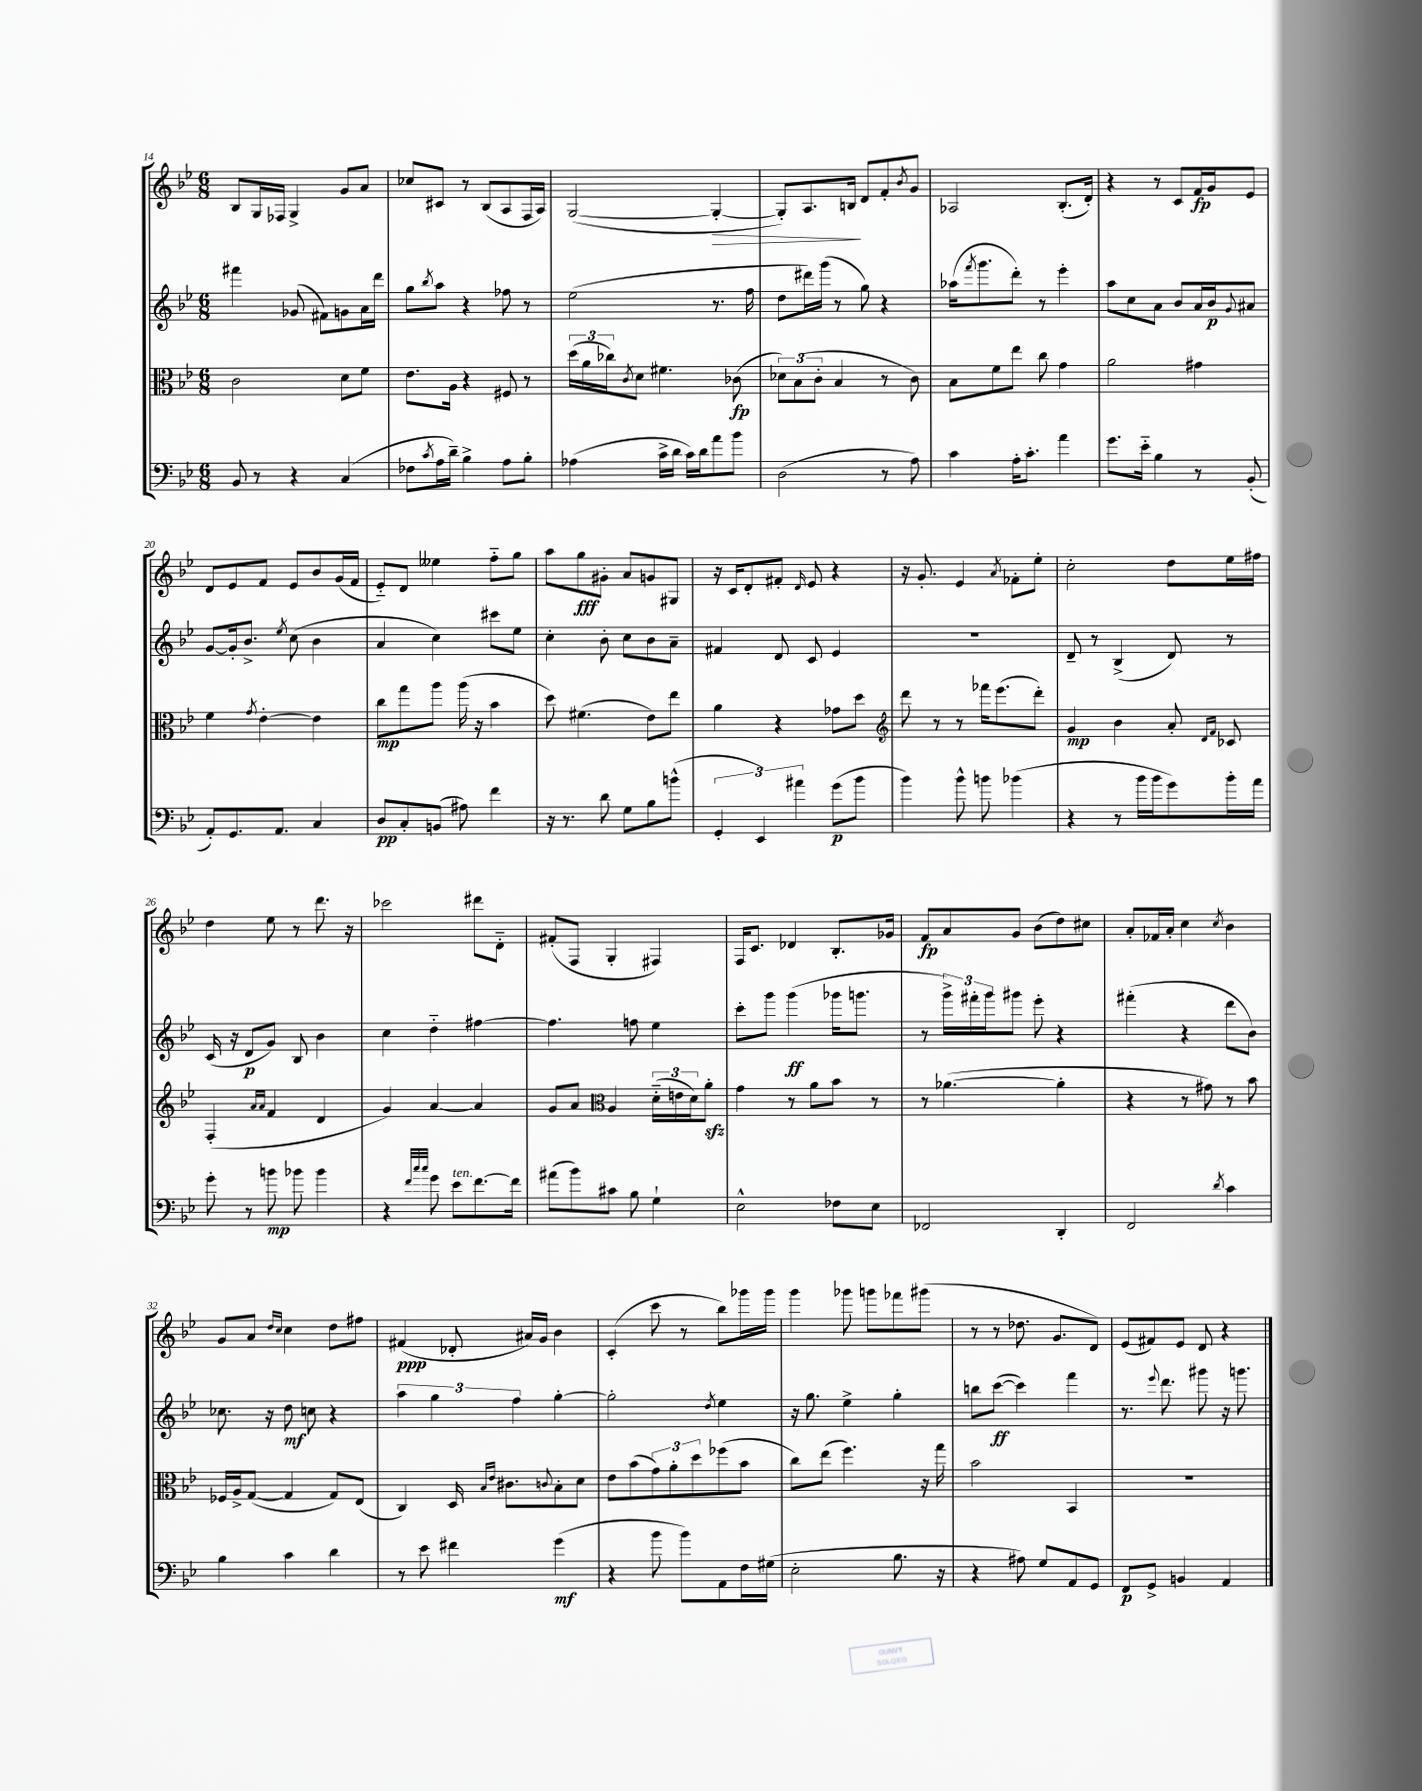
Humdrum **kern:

**kern	**dynam	**kern	**dynam	**kern	**dynam	**kern	**dynam
*part4	*part4	*part3	*part3	*part2	*part2	*part1	*part1
*staff4	*staff4	*staff3	*staff3	*staff2	*staff2	*staff1	*staff1
*clefF4	*	*clefC3	*	*clefG2	*	*clefG2	*
*k[b-e-]	*	*k[b-e-]	*	*k[b-e-]	*	*k[b-e-]	*
*M6/8	*	*M6/8	*	*M6/8	*	*M6/8	*
=14	=14	=14	=14	=14	=14	=14	=14
8BB-/	.	2c\	.	4fff#X\	.	8B-/L	.
8r	.	.	.	.	.	16G/L	.
.	.	.	.	.	.	16F-X/JJ	.
4r	.	.	.	(8g-X/	.	4G^/	.
.	.	.	.	8f#X\L)	.	.	.
(4C/	.	8d\L	.	8gn\	.	8g/L	.
.	.	8f\J	.	16a\L	.	8a/J	.
.	.	.	.	16ddd\JJ	.	.	.
=15	=15	=15	=15	=15	=15	=15	=15
8F-X\L	.	8.e-\L	.	8gg\L	.	8cc-X/L	.
8qc/	.	.	.	8qbb-/	.	.	.
16A\L	.	.	.	8aa\J	.	8c#X/J	.
16d~\JJ)	.	16A\Jk	.	.	.	.	.
4B-^\	.	4r	.	4r	.	8r	.
.	.	.	.	.	.	(8B-/L	.
8A\L	.	8F#X/	.	8ff-X\	.	8A/	.
8B-'\J	.	8r	.	8r	.	16F/L	.
.	.	.	.	.	.	16A/JJ)	.
=16	=16	=16	=16	=16	=16	=16	=16
(4A-X\	.	(24dd\LL	.	(2ee-\	.	([2G/	.
.	.	24a\	.	.	.	.	.
.	.	24cc-X\J)	.	.	.	.	.
.	.	8qc/	.	.	.	.	.
.	.	8d\J	.	.	.	.	.
16c^\LL	.	4.f#X\	.	.	.	.	.
16d\JJ	.	.	.	.	.	.	.
16c\LL)	.	.	.	.	.	.	.
16d\J	.	.	.	.	.	.	.
!	!	!	!	!	!	!	!LO:HP:b
8a\	.	.	.	8.r	.	4G'/_	>
8b-\J	.	(8c-X\	fp	.	.	.	.
.	.	.	.	16ff\	.	.	.
=17	=17	=17	=17	=17	=17	=17	=17
(2D\	.	12d-X\L)	.	8dd\L	.	8G'/L])	.
.	.	(12B-\	.	.	.	.	.
.	.	.	.	16ddd#X\L)	.	8.A/	.
.	.	12c'\J	.	.	.	.	.
.	.	.	.	(16ggg\JJ	.	.	.
.	.	4B-/	.	8r	.	.	.
.	.	.	.	.	.	16Bn/Jk	.
.	.	.	.	8gg\)	.	8d/L	]
8r	.	8r	.	4r	.	8f'/	.
.	.	.	.	.	.	8qb-/	.
8A\)	.	8c\)	.	.	.	8g/J	.
=18	=18	=18	=18	=18	=18	=18	=18
4c\	.	8B-\L	.	(16aa-X\KL	.	2A-X/	.
.	.	.	.	8qfff/	.	.	.
.	.	.	.	8.ggg\	.	.	.
.	.	8f\	.	.	.	.	.
16A'\KL	.	8ee-\J	.	8ddd'\J)	.	.	.
8.c'\J	.	.	.	.	.	.	.
.	.	8cc\	.	8r	.	.	.
4a\	.	4g\	.	4eee-'\	.	(8.B-'/L	.
.	.	.	.	.	.	16d'/Jk)	.
=19	=19	=19	=19	=19	=19	=19	=19
8.g\L	.	2a\	.	8aa\L	.	4r	.
.	.	.	.	8cc\	.	.	.
16e-\Jk	.	.	.	.	.	.	.
4B-\	.	.	.	8a\J	.	8r	.
.	.	.	.	8b-/L	.	8c/L	.
8r	.	4g#X\	.	16a/L	.	16f/L	fp
.	.	.	.	16b-/J	p	16g/J	.
.	.	.	.	8qqg/	.	.	.
(8BB-'/	.	.	.	8a#X/J	.	8e-/J	.
!!LO:LB:g=z
=20	=20	=20	=20	=20	=20	=20	=20
8AA'/L)	.	4f\	.	[8g/L	.	8d/L	.
8.GG/	.	.	.	16g'/k]	.	8e-/	.
.	.	.	.	8.b-^/J	.	.	.
.	.	8qg/	.	.	.	.	.
.	.	[4e-'\	.	.	.	8f/J	.
8.AA/J	.	.	.	.	.	.	.
.	.	.	.	8qee-/	.	.	.
.	.	.	.	(8cc\	.	8e-/L	.
4C/	.	4e-\]	.	4b-\	.	8b-/	.
.	.	.	.	.	.	(16g/L	.
.	.	.	.	.	.	16f/JJ	.
=21	=21	=21	=21	=21	=21	=21	=21
8D/L	pp	8cc\L	mp	4a/	.	8e-/L)	.
8C'/	.	8gg\	.	.	.	8d/J	.
(8BBn/J	.	8aa\J	.	4cc\)	.	4ee--X\	.
8A#X\)	.	(16aa\	.	.	.	.	.
.	.	16r	.	.	.	.	.
4f\	.	4b-\	.	8ccc#X\L	.	8ff\L	.
.	.	.	.	8ee-\J	.	8gg\J	.
=22	=22	=22	=22	=22	=22	=22	=22
16r	.	8dd\)	.	4cc'\	.	8aa\L	.
8.r	.	.	.	.	.	.	.
.	.	(4.f#X\	.	.	.	8gg\	fff
8d\	.	.	.	8b-'\	.	8g#X'\J	.
8G\L	.	.	.	8cc\L	.	8a/L	.
8B-\	.	8e-\L)	.	8b-\	.	8gn/	.
(8bn^^\J	.	8ee-\J	.	8a~\J	.	8G#X/J	.
=23	=23	=23	=23	=23	=23	=23	=23
6GG'/	.	4a\	.	4f#X/	.	16r	.
.	.	.	.	.	.	16c/KL	.
.	.	.	.	.	.	8d'/	.
6EE-/)	.	.	.	.	.	.	.
.	.	4r	.	8d/	.	8f#X'/J	.
6a#X\	.	.	.	.	.	.	.
.	.	.	.	.	.	16qqd/	.
.	.	.	.	8c/	.	8e-/	.
(8g\L	p	8g-X\L	.	4e-/	.	4r	.
8b-\J	.	8dd\J	.	.	.	.	.
=24	=24	=24	=24	=24	=24	=24	=24
*	*	*clefG2	*	*	*	*	*
4b-\)	.	8ddd\	.	2.r	.	16r	.
.	.	.	.	.	.	8.g'/	.
.	.	8r	.	.	.	.	.
8b-^^\	.	8r	.	.	.	4e-/	.
8bn\	.	16fff-X\KL	.	.	.	.	.
.	.	(8.eee-\	.	.	.	.	.
.	.	.	.	.	.	8qa/	.
(4b-X\	.	.	.	.	.	8f-X'\L	.
.	.	8ddd'\J)	.	.	.	8ee-'\J	.
=25	=25	=25	=25	=25	=25	=25	=25
4r	.	4g/	mp	8d~/	.	2cc'\	.
.	.	.	.	8r	.	.	.
8r	.	4b-\	.	(4B-^/	.	.	.
16b-\LL	.	.	.	.	.	.	.
16b-\J	.	.	.	.	.	.	.
8g\)	.	8a'/	.	8d/)	.	8dd\L	.
.	.	16qqd/LL	.	.	.	.	.
.	.	16qqf/JJ	.	.	.	.	.
16b-'\L	.	8c-X/	.	8r	.	16ee-\L	.
16a\JJ	.	.	.	.	.	16ff#X\JJ	.
!!LO:LB:g=z
=26	=26	=26	=26	=26	=26	=26	=26
8g'\	.	(4F'/	.	(16c/	.	4dd\	.
.	.	.	.	16r	.	.	.
8r	.	.	.	8d/L	p	.	.
.	.	16qqa/LL	.	.	.	.	.
.	.	16qqa/JJ	.	.	.	.	.
8bn\	mp	4f/	.	8g/J)	.	8ee-\	.
8b-X\	.	.	.	8B-/	.	8r	.
4b-\	.	4d/	.	4b-\	.	8.ddd\	.
.	.	.	.	.	.	16r	.
=27	=27	=27	=27	=27	=27	=27	=27
4r	.	4g/)	.	4cc\	.	2ccc-X\	.
32qqf/LLL	.	.	.	.	.	.	.
32qqcc/	.	.	.	.	.	.	.
32qqcc/JJJ	.	.	.	.	.	.	.
8g\	.	[4a/	.	4dd\	.	.	.
!LO:TX:a:i:t=ten.	!	!	!	!	!	!	!
8e-\L	.	.	.	.	.	.	.
[8.f\	.	4a/]	.	[4ff#X\	.	8ddd#X\L	.
.	.	.	.	.	.	8d\J	.
16f\Jk]	.	.	.	.	.	.	.
=28	=28	=28	=28	=28	=28	=28	=28
(8a#X\L	.	8g/L	.	4.ff#\]	.	(8f#X'/L	.
8b-\)	.	8a/J	.	.	.	8F/J	.
*	*	*clefC3	*	*	*	*	*
8c#X\J	.	4A/	.	.	.	4G'/	.
8B-\	.	.	.	8ffn\	.	.	.
4G`\	.	(24d\LL	.	4ee-\	.	4F#X/)	.
.	.	24en\	.	.	.	.	.
.	.	24d\J)	.	.	.	.	.
.	.	8azz'\J	.	.	.	.	.
=29	=29	=29	=29	=29	=29	=29	=29
2E-^^\	.	4g\	.	8ccc'\L	.	16F/KL	.
.	.	.	.	.	.	8.c/J	.
.	.	.	.	8ggg\J	.	.	.
.	.	8r	.	(4ggg\	ff	4d-X/	.
.	.	8a\L	.	.	.	.	.
8F-X\L	.	8b-\J	.	16ggg-X\KL	.	8.B-'/L	.
.	.	.	.	8.gggn\J	.	.	.
8E-\J	.	8r	.	.	.	.	.
.	.	.	.	.	.	16g-X/Jk	.
=30	=30	=30	=30	=30	=30	=30	=30
2FF-X/	.	8r	.	8r	.	8f/L	fp
.	.	([4.a-X\	.	24ggg^\LL)	.	8a/	.
.	.	.	.	24fff#X'\	.	.	.
.	.	.	.	24ggg\J	.	.	.
.	.	.	.	8ggg#X\J	.	8g/J	.
.	.	.	.	8eee-'\	.	(8b-\L	.
4DD'/	.	4a-'\]	.	4r	.	8dd\)	.
.	.	.	.	.	.	8cc#X\J	.
=31	=31	=31	=31	=31	=31	=31	=31
2FF/	.	4r	.	(4fff#X'\	.	8a'/L	.
.	.	.	.	.	.	16f-X/L	.
.	.	.	.	.	.	16a'/JJ	.
.	.	8r	.	4r	.	4cc\	.
.	.	8g#X\)	.	.	.	.	.
8qd/	.	.	.	.	.	8qcc/	.
4c\	.	8r	.	8ddd\L	.	4b-\	.
.	.	8b-\	.	8b-\J)	.	.	.
!!LO:LB:g=z
=32	=32	=32	=32	=32	=32	=32	=32
4B-\	.	16F-X/LL	.	8.cc-X\	.	8g/L	.
.	.	16A^/J	.	.	.	.	.
.	.	([8G/J	.	.	.	8a/J	.
.	.	.	.	16r	.	.	.
.	.	.	.	.	.	16qqdd/LL	.
.	.	.	.	.	.	16qqcc/JJ	.
4c\	.	4G/]	.	8dd\	mf	4cc\	.
.	.	.	.	8ccn\	.	.	.
4d\	.	8G/L)	.	4r	.	8dd\L	.
.	.	(8E-/J	.	.	.	8ff#X\J	.
=33	=33	=33	=33	=33	=33	=33	=33
8r	.	4C/)	.	6aa\	.	(4f#X/	ppp
8e-\	.	.	.	.	.	.	.
.	.	.	.	6gg\	.	.	.
4f#X\	.	16D/	.	.	.	8d-X'/	.
.	.	16qqB-/LL	.	.	.	.	.
.	.	16qqe-/JJ	.	.	.	.	.
.	.	8.c#X\L	.	.	.	.	.
.	.	.	.	6ff\	.	.	.
.	.	.	.	.	.	16a#X/LL)	.
.	.	.	.	.	.	16g/JJ	.
.	.	8qqcn/	.	.	.	.	.
(4g\	mf	8B-'\	.	[4gg'\	.	4b-\	.
.	.	8d\J	.	.	.	.	.
=34	=34	=34	=34	=34	=34	=34	=34
4r	.	8e-\L	.	2gg'\]	.	(4c'/	.
.	.	(8b-\	.	.	.	.	.
8b-\	.	12g\)	.	.	.	8ccc\	.
.	.	12a'\	.	.	.	.	.
8b-\L)	.	.	.	.	.	8r	.
.	.	12dd\	.	.	.	.	.
.	.	.	.	8qdd/	.	.	.
8AA\	.	(8ff-X\	.	4ee-\	.	8bb-\L)	.
16F\L	.	8b-\J	.	.	.	16ggg-X\L	.
(16G#X\JJ	.	.	.	.	.	16ggg-\JJ	.
=35	=35	=35	=35	=35	=35	=35	=35
2E-'\	.	8cc\L)	.	16r	.	4ggg\	.
.	.	.	.	8.gg\	.	.	.
.	.	(8ee-\J	.	.	.	.	.
.	.	4.ff\)	.	4ee-^\	.	8ggg-X\	.
.	.	.	.	.	.	8gggn\L	.
8.B-\	.	.	.	4gg'\	.	8fff-X\	.
.	.	16r	.	.	.	(8ggg#X\J	.
16r	.	16gg\	.	.	.	.	.
=36	=36	=36	=36	=36	=36	=36	=36
4r	.	2b-\	.	8bbn\L	.	8r	.
.	.	.	.	([8ccc\J	ff	8r	.
8A#X\)	.	.	.	4ccc\])	.	8.dd-X\	.
8G/L	.	.	.	.	.	.	.
.	.	.	.	.	.	8.g/L	.
8AA/	.	4BB-/	.	4fff\	.	.	.
8GG/J	.	.	.	.	.	8d/J)	.
=37	=37	=37	=37	=37	=37	=37	=37
8FF/L	p	2.r	.	8.r	.	(8e-/L	.
8GG^/J	.	.	.	.	.	8f#X/)	.
.	.	.	.	8qqeee-/	.	.	.
.	.	.	.	8.ddd\	.	.	.
4BBn/	.	.	.	.	.	8e-/J	.
.	.	.	.	8ggg#X\	.	8d/	.
4AA/	.	.	.	16r	.	4r	.
.	.	.	.	8.gggn\	.	.	.
==	==	==	==	==	==	==	==
*-	*-	*-	*-	*-	*-	*-	*-
